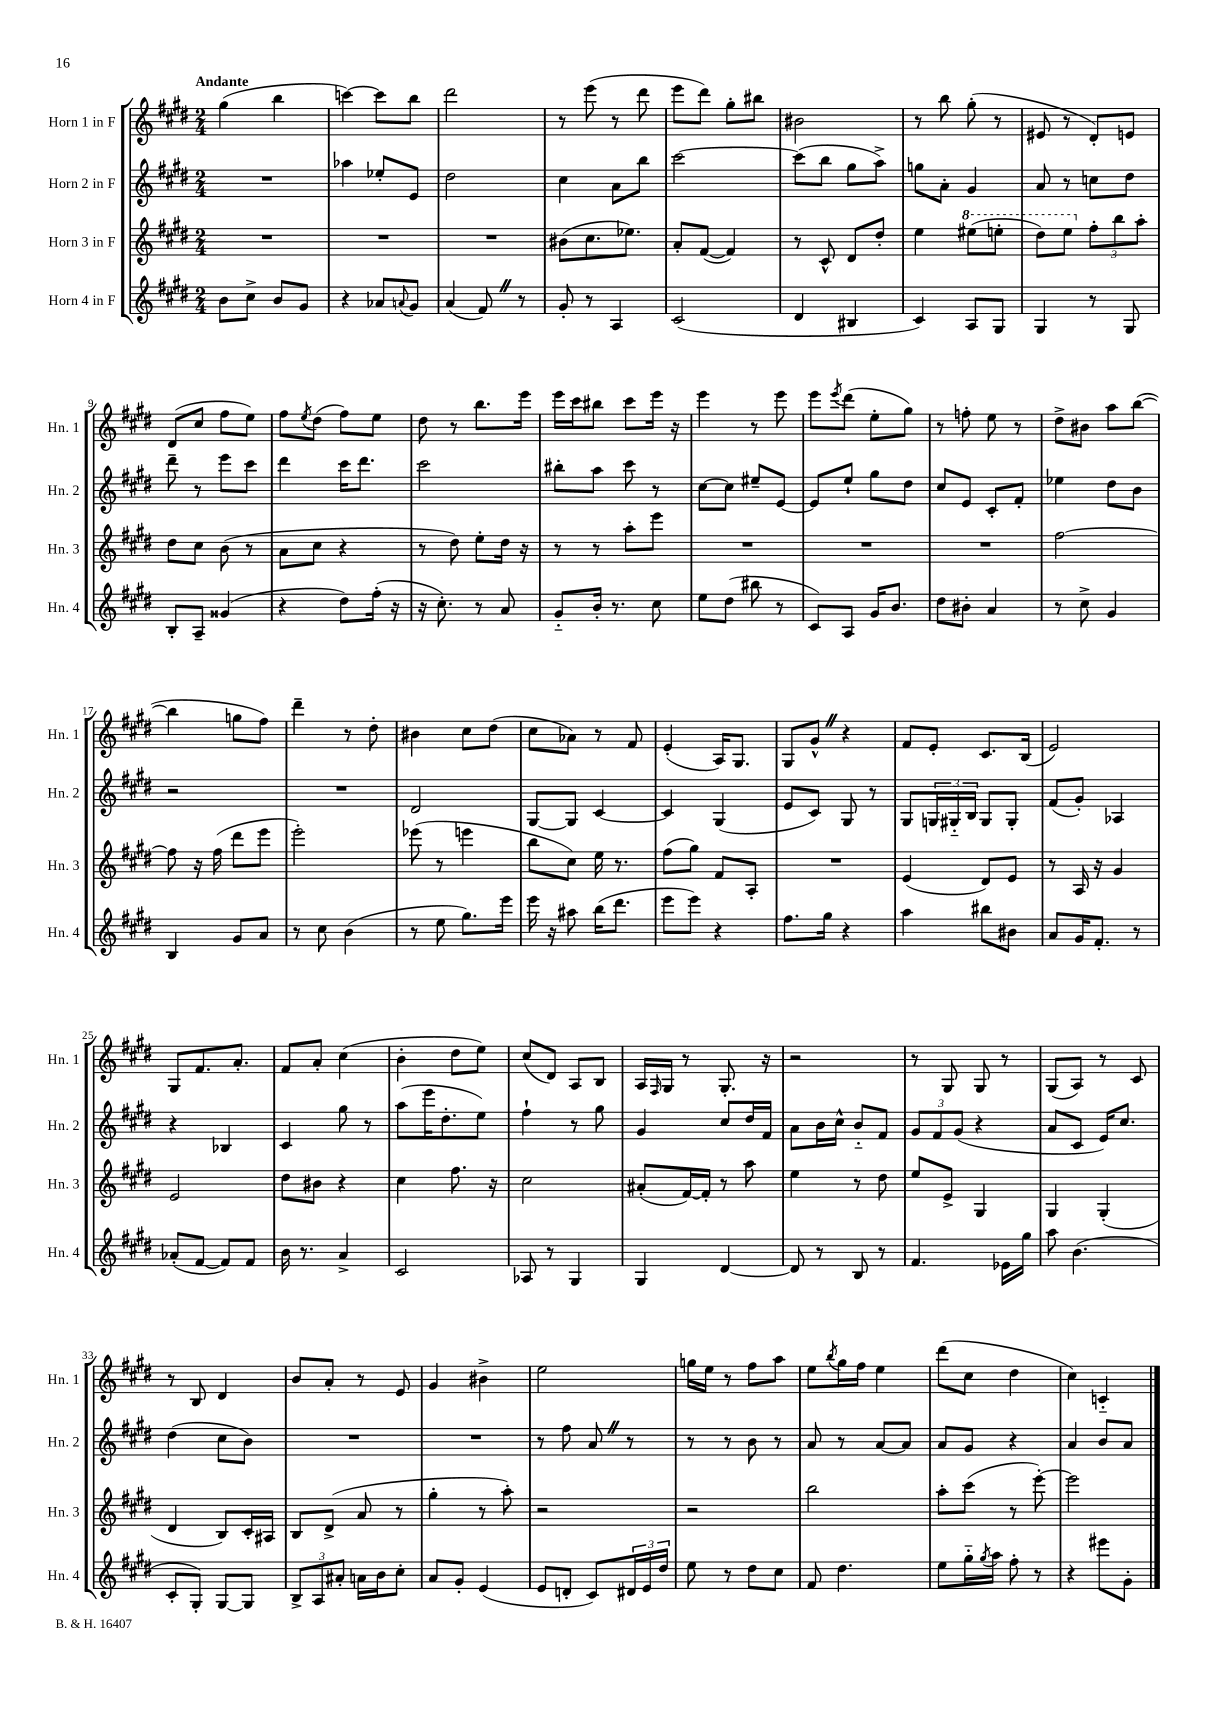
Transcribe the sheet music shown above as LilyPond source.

<<
\new StaffGroup <<
\new Staff = "s0" \with { instrumentName = "Horn 1 in F" shortInstrumentName = "Hn. 1" } {
    \clef treble \key e \major \numericTimeSignature \time 2/4 \tempo "Andante"
    gis''4( b''4 |
    c'''4~) c'''8 b''8 |
    dis'''2 |
    r8 e'''8( r8 dis'''8 |
    e'''8 dis'''8) gis''8-. bis''8 |
    bis'2 |
    r8 b''8 gis''8-.( r8 |
    eis'8 r8 dis'8-.) e'8 |
    dis'8( cis''8 fis''8 e''8) |
    fis''8 \acciaccatura { e''8 } dis''8( fis''8) e''8 |
    dis''8 r8 b''8. e'''16 |
    e'''16 cis'''16 bis''8 cis'''8 e'''16 r16 |
    e'''4 r8 e'''8 |
    e'''8 \acciaccatura { e'''8 } dis'''8( e''8-. gis''8) |
    r8 f''8-. e''8 r8 |
    dis''8-> bis'8 a''8 b''8~( |
    b''4 g''8 fis''8) |
    dis'''4-- r8 dis''8-. |
    bis'4 cis''8 dis''8( |
    cis''8 aes'8) r8 fis'8 |
    e'4-.( a16) gis8. |
    gis8 gis'8-^ \once \override BreathingSign.text = \markup { \musicglyph "scripts.caesura.straight" } \breathe r4 |
    fis'8 e'8-. cis'8. b16( |
    e'2) |
    gis8 fis'8. a'8.-. |
    fis'8 a'8-. cis''4( |
    b'4-. dis''8 e''8) |
    cis''8( dis'8) a8 b8 |
    a16 \grace { fis16 } gis16 r8 gis8.-. r16 |
    r2 |
    r8 gis8 gis8 r8 |
    gis8( a8) r8 cis'8 |
    r8 b8 dis'4 |
    b'8 a'8-. r8 e'8 |
    gis'4 bis'4-> |
    e''2 |
    g''16 e''16 r8 fis''8 a''8 |
    e''8 \acciaccatura { b''8 } gis''16 fis''16 e''4 |
    dis'''8( cis''8 dis''4 |
    cis''4) c'4-_ \bar "|." |
}
\new Staff = "s1" \with { instrumentName = "Horn 2 in F" shortInstrumentName = "Hn. 2" } {
    \clef treble \key e \major \numericTimeSignature \time 2/4
    R2 |
    aes''4 ees''8-. e'8 |
    dis''2 |
    cis''4 a'8 b''8 |
    cis'''2~ |
    cis'''8( b''8 gis''8 a''8->) |
    g''8 a'8-. gis'4 |
    a'8 r8 c''8 dis''8 |
    dis'''8-- r8 e'''8 cis'''8 |
    dis'''4 cis'''16 dis'''8. |
    cis'''2 |
    bis''8-. a''8 cis'''8 r8 |
    cis''8~ cis''8 eis''8-- e'8~ |
    e'8 e''8-! gis''8 dis''8 |
    cis''8 e'8 cis'8-. fis'8-. |
    ees''4 dis''8 b'8 |
    r2 |
    R2 |
    dis'2 |
    gis8~ gis8 cis'4~ |
    cis'4 gis4( |
    e'8 cis'8) gis8 r8 |
    gis8 \tuplet 3/2 { g16 gis16-_ b16 } gis8 gis8-. |
    fis'8( gis'8-.) aes4 |
    r4 bes4 |
    cis'4 gis''8 r8 |
    a''8( e'''16 dis''8.-. e''8) |
    fis''4-! r8 gis''8 |
    gis'4 cis''8 dis''16 fis'16 |
    a'8 b'16 cis''16-^ b'8-_ fis'8 |
    \tuplet 3/2 { gis'8 fis'8 gis'8( } r4 |
    a'8 cis'8 e'16) cis''8. |
    dis''4( cis''8 b'8) |
    R2 |
    R2 |
    r8 fis''8 a'8 \once \override BreathingSign.text = \markup { \musicglyph "scripts.caesura.straight" } \breathe r8 |
    r8 r8 b'8 r8 |
    a'8 r8 a'8~ a'8 |
    a'8 gis'8 r4 |
    a'4 b'8 a'8 \bar "|." |
}
\new Staff = "s2" \with { instrumentName = "Horn 3 in F" shortInstrumentName = "Hn. 3" } {
    \clef treble \key e \major \numericTimeSignature \time 2/4
    R2 |
    R2 |
    R2 |
    bis'8( cis''8. ees''8.) |
    a'8-. fis'8~( fis'4) |
    r8 cis'8-^ dis'8 dis''8-. |
    e''4 \ottava #1 eis'''8( e'''8-. |
    dis'''8) e'''8 \ottava #0 \tuplet 3/2 { fis''8-. b''8 a''8-. } |
    dis''8 cis''8 b'8( r8 |
    a'8 cis''8 r4 |
    r8 dis''8) e''8-. dis''16 r16 |
    r8 r8 a''8-. e'''8 |
    R2 |
    R2 |
    R2 |
    fis''2~ |
    fis''8 r16 fis''16( dis'''8 e'''8 |
    e'''2-.) |
    ees'''8( r8 e'''4 |
    b''8 cis''8) e''16 r8. |
    fis''8( gis''8) fis'8 a8-. |
    R2 |
    e'4( dis'8) e'8 |
    r8 a16 r16 gis'4 |
    e'2 |
    dis''8 bis'8 r4 |
    cis''4 fis''8. r16 |
    cis''2 |
    ais'8-.( fis'16~) fis'16-. r8 a''8 |
    e''4 r8 dis''8 |
    e''8 e'8-> gis4 |
    gis4 gis4-.( |
    dis'4 b8) cis'16-. ais16 |
    b8 dis'8->( a'8 r8 |
    gis''4-. r8 a''8-.) |
    r2 |
    r2 |
    b''2 |
    a''8-. cis'''8( r8 e'''8~-.) |
    e'''2 \bar "|." |
}
\new Staff = "s3" \with { instrumentName = "Horn 4 in F" shortInstrumentName = "Hn. 4" } {
    \clef treble \key e \major \numericTimeSignature \time 2/4
    b'8 cis''8-> b'8 gis'8 |
    r4 aes'8 \appoggiatura { a'8 } gis'8 |
    a'4( fis'8) \once \override BreathingSign.text = \markup { \musicglyph "scripts.caesura.straight" } \breathe r8 |
    gis'8-. r8 a4 |
    cis'2( |
    dis'4 bis4 |
    cis'4) a8 gis8 |
    gis4 r8 gis8 |
    b8-. a8-- gisis'4( |
    r4 dis''8) fis''16-.( r16 |
    r16 cis''8.-.) r8 a'8 |
    gis'8-_ b'16-. r8. cis''8 |
    e''8 dis''8( bis''8 r8 |
    cis'8) a8 gis'16 b'8. |
    dis''8 bis'8-. a'4 |
    r8 cis''8-> gis'4 |
    b4 gis'8 a'8 |
    r8 cis''8 b'4( |
    r8 e''8 gis''8.) e'''16 |
    e'''16 r16 ais''8 b''16( dis'''8. |
    e'''8 e'''8) r4 |
    fis''8. gis''16 r4 |
    a''4 bis''8 bis'8 |
    a'8 gis'16 fis'8.-. r8 |
    aes'8-.( fis'8~ fis'8) fis'8 |
    b'16 r8. a'4-> |
    cis'2 |
    aes8 r8 gis4 |
    gis4 dis'4~ |
    dis'8 r8 b8 r8 |
    fis'4. ees'16 gis''16 |
    a''8 b'4.( |
    cis'8-. gis8-.) gis8~ gis8 |
    \tuplet 3/2 { b8-> a8 ais'8-. } a'16 b'16 cis''8-. |
    a'8 gis'8-. e'4( |
    e'8 d'8-. cis'8) \tuplet 3/2 { dis'16 e'16 dis''16 } |
    e''8 r8 dis''8 cis''8 |
    fis'8 dis''4. |
    e''8 gis''16-_ \acciaccatura { gis''8 } a''16 fis''8-. r8 |
    r4 eis'''8 gis'8-. \bar "|." |
}
>>
>>
